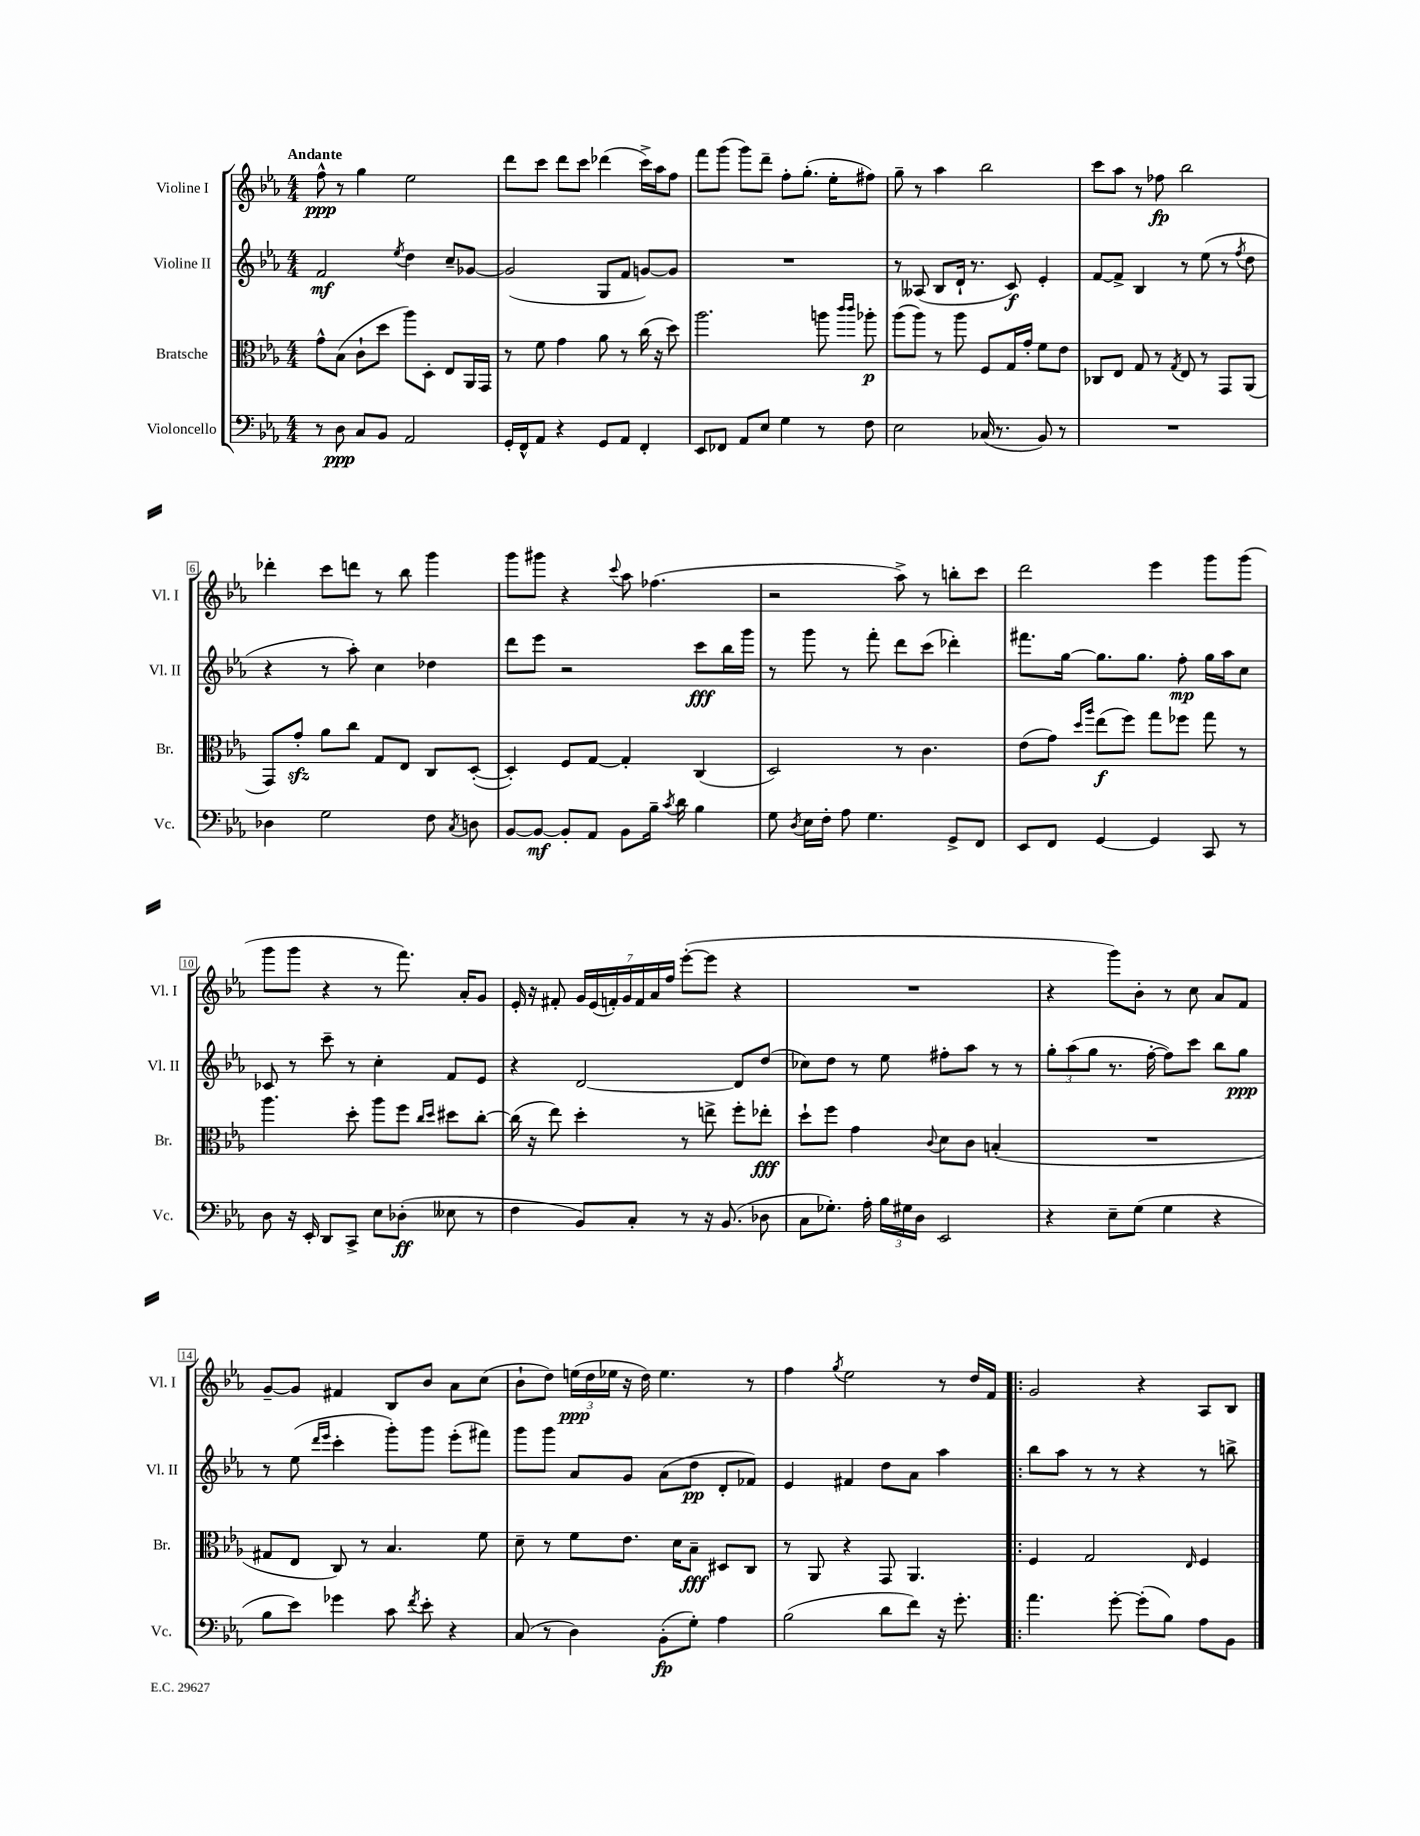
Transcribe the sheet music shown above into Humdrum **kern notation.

**kern	**dynam	**kern	**dynam	**kern	**dynam	**kern	**dynam
*part4	*part4	*part3	*part3	*part2	*part2	*part1	*part1
*staff4	*staff4	*staff3	*staff3	*staff2	*staff2	*staff1	*staff1
*I"Violoncello	*	*I"Bratsche	*	*I"Violine II	*	*I"Violine I	*
*I'Vc.	*	*I'Br.	*	*I'Vl. II	*	*I'Vl. I	*
*clefF4	*	*clefC3	*	*clefG2	*	*clefG2	*
*k[b-e-a-]	*	*k[b-e-a-]	*	*k[b-e-a-]	*	*k[b-e-a-]	*
*M4/4	*	*M4/4	*	*M4/4	*	*M4/4	*
=1	=1	=1	=1	=1	=1	=1	=1
!	!	!	!	!	!	!LO:TX:a:B:t=Andante	!
8r	.	8g^^\L	.	2f/	mf	8ff^^\	ppp
8D\	ppp	(8B-\J	.	.	.	8r	.
8C/L	.	8c`\L	.	.	.	4gg\	.
8BB-/J	.	8dd\J	.	.	.	.	.
.	.	.	.	8qee-/	.	.	.
2AA-/	.	8aa-\L)	.	4dd\	.	2ee-\	.
.	.	8D'\J	.	.	.	.	.
.	.	8E-/L	.	8cc~/L	.	.	.
.	.	16AA-/L	.	[8g-X/J	.	.	.
.	.	16GG/JJ	.	.	.	.	.
=2	=2	=2	=2	=2	=2	=2	=2
16GG'/LL	.	8r	.	(2g-/]	.	8ddd\L	.
16FF^^/J	.	.	.	.	.	.	.
8AA-/J	.	8f\	.	.	.	8ccc\J	.
4r	.	4g\	.	.	.	8ddd\L	.
.	.	.	.	.	.	8ccc\J	.
8GG/L	.	8a-\	.	8G/L	.	(4ddd-X\	.
8AA-/J	.	8r	.	8f/J	.	.	.
4FF'/	.	(16cc\	.	[8gn/L)	.	16ccc^\LL)	.
.	.	16r	.	.	.	16aa-\J	.
.	.	8dd\)	.	8g/J]	.	8ff\J	.
=3	=3	=3	=3	=3	=3	=3	=3
8EE-/L	.	2.aa-\	.	1r	.	8fff\L	.
8FF-X/J	.	.	.	.	.	(8ggg\J	.
8AA-/L	.	.	.	.	.	8ggg\L)	.
8E-/J	.	.	.	.	.	8ddd~\J	.
4G\	.	.	.	.	.	8ff'\L	.
.	.	.	.	.	.	(8.gg'\J	.
8r	.	8aan\	.	.	.	.	.
.	.	.	.	.	.	16ee-'\KL	.
.	.	16qqccc/LL	.	.	.	.	.
.	.	16qqccc/JJ	.	.	.	.	.
8F\	.	8aa-X'\	p	.	.	8ff#X\J)	.
=4	=4	=4	=4	=4	=4	=4	=4
2E-\	.	(8aa-\L	.	8r	.	8gg~\	.
.	.	8aa-\J)	.	(8A--X/	.	8r	.
.	.	8r	.	8B-/L	.	4aa-\	.
.	.	8aa-\	.	16d`/Jk	.	.	.
.	.	.	.	8.r	.	.	.
(16C-X/	.	8F/L	.	.	.	2bb-\	.
8.r	.	.	.	.	.	.	.
.	.	16G/L	.	8c/)	f	.	.
.	.	16g'/JJ	.	.	.	.	.
8BB-/)	.	8f\L	.	4e-'/	.	.	.
8r	.	8e-\J	.	.	.	.	.
=5	=5	=5	=5	=5	=5	=5	=5
1r	.	8C-X/L	.	[8f/L	.	8ccc\L	.
.	.	8E-/J	.	8f^/J]	.	8aa-\J	.
.	.	8G/	.	4B-/	.	8r	.
.	.	8r	.	.	.	8ff-X\	fp
.	.	8qG/	.	.	.	.	.
.	.	8E-/	.	8r	.	2bb-\	.
.	.	8r	.	(8ee-\	.	.	.
.	.	8GG/L	.	8r	.	.	.
.	.	.	.	8qff/	.	.	.
.	.	(8AA-/J	.	8dd\	.	.	.
!!LO:LB:g=z
=6	=6	=6	=6	=6	=6	=6	=6
4D-X\	.	8GG/L)	.	4r	.	4ddd-X'\	.
.	.	8gzz'/J	.	.	.	.	.
2G\	.	8a-\L	.	8r	.	8ccc\L	.
.	.	8cc\J	.	8aa-'\)	.	8dddn\J	.
.	.	8G/L	.	4cc\	.	8r	.
.	.	8E-/J	.	.	.	8bb-\	.
8F\	.	8C/L	.	4dd-X\	.	4ggg\	.
8qC/	.	.	.	.	.	.	.
8Dn\	.	([8D'/J	.	.	.	.	.
=7	=7	=7	=7	=7	=7	=7	=7
[8BB-/L	.	4D'/])	.	8ddd\L	.	8ggg\L	.
8BB-/J_	mf	.	.	8eee-\J	.	8ggg#X\J	.
8BB-'/L]	.	8F/L	.	2r	.	4r	.
8AA-/J	.	[8G/J	.	.	.	.	.
.	.	.	.	.	.	8qqccc/	.
8BB-\L	.	4G'/]	.	.	.	8aa-\	.
16B-~\Jk	.	.	.	.	.	(4.ff-X\	.
8qc/	.	.	.	.	.	.	.
16d\	.	.	.	.	.	.	.
4B-\	.	(4C/	.	8ccc\L	fff	.	.
.	.	.	.	16bb-\L	.	.	.
.	.	.	.	16ggg\JJ	.	.	.
=8	=8	=8	=8	=8	=8	=8	=8
8G\	.	2D/)	.	8r	.	2r	.
8qD/	.	.	.	.	.	.	.
16E-\LL	.	.	.	8ggg\	.	.	.
16F'\JJ	.	.	.	.	.	.	.
8A-\	.	.	.	8r	.	.	.
4.G\	.	.	.	8fff'\	.	.	.
.	.	8r	.	8ddd\L	.	8aa-^\)	.
.	.	4.c\	.	(8ccc\J	.	8r	.
8GG^/L	.	.	.	4ddd-X'\)	.	8bbn'\L	.
8FF/J	.	.	.	.	.	8ccc\J	.
=9	=9	=9	=9	=9	=9	=9	=9
8EE-/L	.	(8e-\L	.	8.fff#X\L	.	2ddd\	.
8FF/J	.	8g\J)	.	.	.	.	.
.	.	.	.	[16gg\Jk	.	.	.
.	.	16qqdd/LL	.	.	.	.	.
.	.	16qqaa-/JJ	.	.	.	.	.
[4GG/	.	(8ee-\L	f	8.gg\L]	.	.	.
.	.	8ff\J)	.	.	.	.	.
.	.	.	.	8.gg\J	.	.	.
4GG/]	.	8gg\L	.	.	.	4eee-\	.
.	.	8ff-X\J	.	8ff'\	mp	.	.
8CC/	.	8gg\	.	16gg\LL	.	8ggg\L	.
.	.	.	.	16aa-\J	.	.	.
8r	.	8r	.	8cc\J	.	(8ggg\J	.
!!LO:LB:g=z
=10	=10	=10	=10	=10	=10	=10	=10
8D\	.	4.aa-\	.	8c-X/	.	8ggg\L	.
16r	.	.	.	8r	.	8ggg\J	.
16EE-'/	.	.	.	.	.	.	.
8DD/L	.	.	.	8ccc~\	.	4r	.
8CC^/J	.	8dd'\	.	8r	.	.	.
8E-\L	.	8aa-\L	.	4cc'\	.	8r	.
(8D-X'\J	ff	8ff\J	.	.	.	8.fff\)	.
.	.	16qqcc/LL	.	.	.	.	.
.	.	16qqdd/JJ	.	.	.	.	.
8E--X\	.	8dd#X\L	.	8f/L	.	.	.
.	.	.	.	.	.	16a-'/KL	.
8r	.	[8cc'\J	.	8e-/J	.	8g/J	.
=11	=11	=11	=11	=11	=11	=11	=11
4F\	.	(16cc\]	.	4r	.	16e-'/	.
.	.	16r	.	.	.	16r	.
.	.	8ee-\)	.	.	.	8f#X'/	.
8BB-/L)	.	4dd'\	.	[2d/	.	28g/LL	.
.	.	.	.	.	.	(28e-/	.
.	.	.	.	.	.	28fn'/)	.
.	.	.	.	.	.	28g/	.
8C'/J	.	.	.	.	.	.	.
.	.	.	.	.	.	28f/	.
.	.	.	.	.	.	28a-/	.
.	.	.	.	.	.	28ff/JJ	.
8r	.	8r	.	.	.	([8eee-'\L	.
16r	.	8een^\	.	.	.	8eee-\J]	.
(8.BB-/	.	.	.	.	.	.	.
.	.	8ff'\L	.	8d/L]	.	4r	.
8D-X\	.	8ee-X'\J	fff	(8dd/J	.	.	.
=12	=12	=12	=12	=12	=12	=12	=12
8C\L	.	8dd`\L	.	8cc-X\L)	.	1r	.
8.G-X'\J)	.	8ff\J	.	8dd\J	.	.	.
.	.	4g\	.	8r	.	.	.
16A-'\	.	.	.	.	.	.	.
24B-\LL	.	.	.	8ee-\	.	.	.
24G#X\	.	.	.	.	.	.	.
24D\JJ	.	.	.	.	.	.	.
.	.	8qqc/	.	.	.	.	.
2EE-/	.	8d\L	.	8ff#X'\L	.	.	.
.	.	8c\J	.	8aa-\J	.	.	.
.	.	(4Bn'/	.	8r	.	.	.
.	.	.	.	8r	.	.	.
=13	=13	=13	=13	=13	=13	=13	=13
4r	.	1r	.	12gg'\L	.	4r	.
.	.	.	.	(12aa-\	.	.	.
.	.	.	.	12gg\J	.	.	.
8E-~\L	.	.	.	8.r	.	8ggg\L)	.
(8G\J	.	.	.	.	.	8b-'\J	.
.	.	.	.	[16ff'\	.	.	.
4G\	.	.	.	8ff\L])	.	8r	.
.	.	.	.	8ccc\J	.	8cc\	.
4r	.	.	.	8bb-\L	.	8a-/L	.
.	.	.	.	8gg\J	ppp	8f/J	.
!!LO:LB:g=z
=14	=14	=14	=14	=14	=14	=14	=14
8B-\L	.	8G#X/L	.	8r	.	[8g~/L	.
8e-\J)	.	8E-/J	.	(8ee-\	.	8g/J]	.
.	.	.	.	16qqddd/LL	.	.	.
.	.	.	.	16qqeee-/JJ	.	.	.
4g-X\	.	8C/)	.	4ccc'\	.	4f#X/	.
.	.	8r	.	.	.	.	.
8c\	.	4.B-/	.	8ggg'\L)	.	8B-/L	.
8qf/	.	.	.	.	.	.	.
8e-'\	.	.	.	8ggg\J	.	8b-/J	.
4r	.	.	.	(8eee-'\L	.	8a-\L	.
.	.	8f\	.	8fff#X\J)	.	(8cc\J	.
=15	=15	=15	=15	=15	=15	=15	=15
(8C/	.	8d~\	.	8ggg\L	.	8b-`\L	.
8r	.	8r	.	8ggg\J	.	8dd\J)	.
4D\)	.	8f\L	.	8a-/L	.	(24een\LL	ppp
.	.	.	.	.	.	24dd\	.
.	.	.	.	.	.	24ee-X\JJ	.
.	.	8.e-\J	.	8g/J	.	16r	.
.	.	.	.	.	.	16dd\)	.
(8BB-'\L	fp	.	.	(8a-\L	.	4.ee-\	.
.	.	16d\KL	.	.	.	.	.
8G'\J)	.	8B-~\J	fff	8dd\J	pp	.	.
4A-\	.	8D#X/L	.	8d'/L	.	.	.
.	.	8C/J	.	8f-X/J)	.	8r	.
=16	=16	=16	=16	=16	=16	=16	=16
(2B-\	.	8r	.	4e-/	.	4ff\	.
.	.	8AA-/	.	.	.	.	.
.	.	.	.	.	.	8qgg/	.
.	.	4r	.	4f#X/	.	2ee-\	.
8d\L	.	8GG/	.	8dd\L	.	.	.
8f\J)	.	4.AA-/	.	8a-\J	.	.	.
16r	.	.	.	4aa-\	.	8r	.
8.g'\	.	.	.	.	.	.	.
.	.	.	.	.	.	16dd/LL	.
.	.	.	.	.	.	16f/JJ	.
=17!|:	=17!|:	=17!|:	=17!|:	=17!|:	=17!|:	=17!|:	=17!|:
4.a-\	.	4F/	.	8bb-\L	.	2g/	.
.	.	.	.	8aa-\J	.	.	.
.	.	2G/	.	8r	.	.	.
[8g'\	.	.	.	8r	.	.	.
(8g'\L]	.	.	.	4r	.	4r	.
8B-\J)	.	.	.	.	.	.	.
.	.	16qqE-/	.	.	.	.	.
8A-\L	.	4F/	.	8r	.	8A-/L	.
8BB-\J	.	.	.	8bbn^\	.	8B-/J	.
==	==	==	==	==	==	==	==
*-	*-	*-	*-	*-	*-	*-	*-
